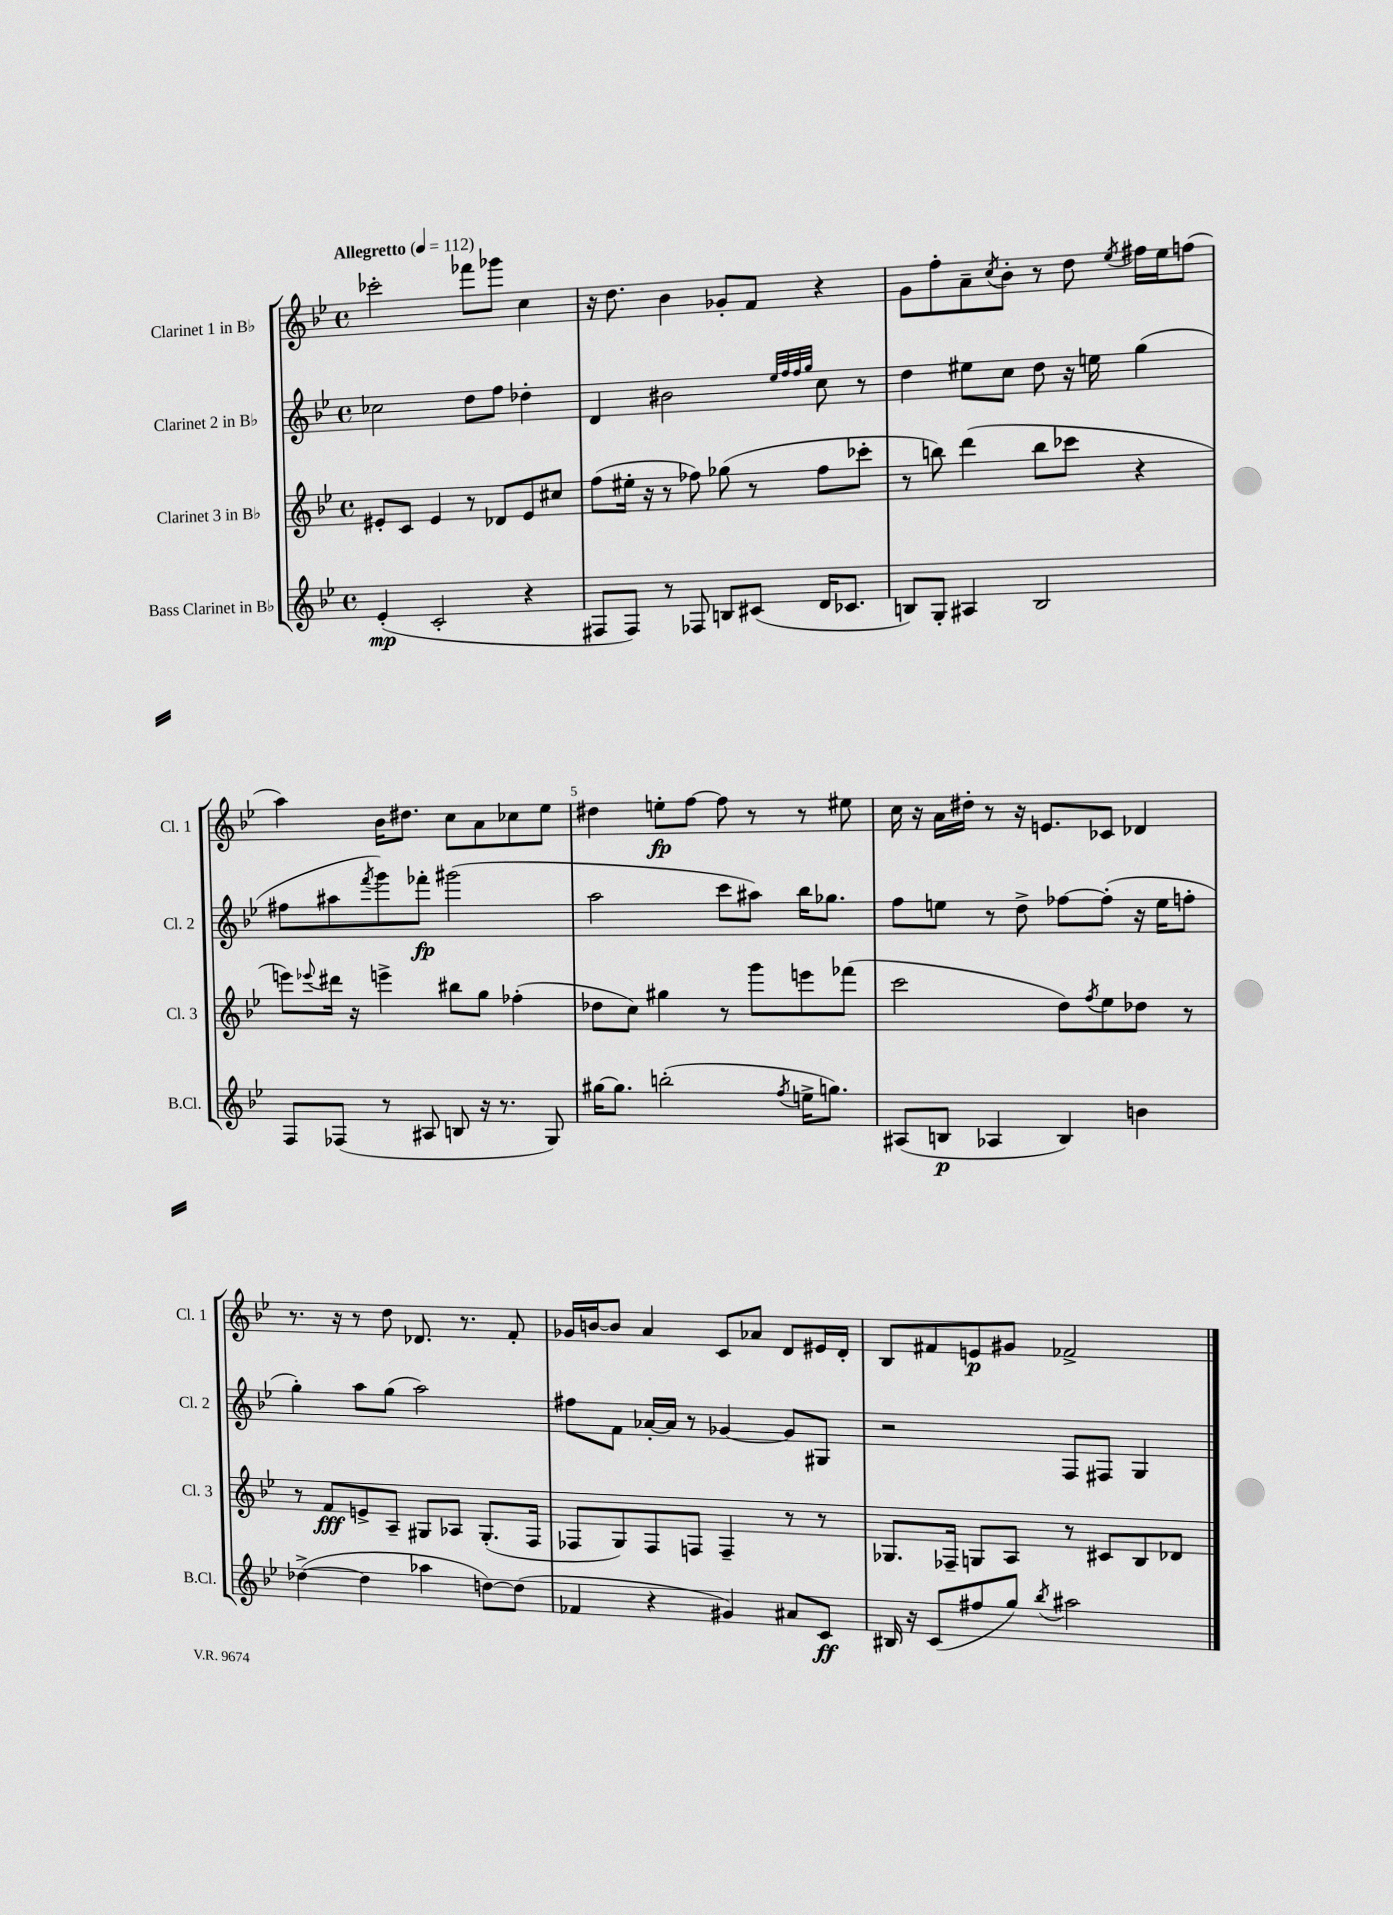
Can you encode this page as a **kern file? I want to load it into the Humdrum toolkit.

**kern	**kern	**kern	**kern
*staff4	*staff3	*staff2	*staff1
*clefG2	*clefG2	*clefG2	*clefG2
*k[b-e-]	*k[b-e-]	*k[b-e-]	*k[b-e-]
*M4/4	*M4/4	*M4/4	*M4/4
*met(c)	*met(c)	*met(c)	*met(c)
*MM112	*MM112	*MM112	*MM112
(4e-'	8e#'	2cc-	2ccc-'
.	8c	.	.
2c'	4e#	.	.
.	8r	8dd	8fff-
.	8d-	8ff	8ggg-
4r	8e#	4dd-'	4cc
.	8cc#	.	.
=	=	=	=
8F#	(8ff	4d	16r
.	.	.	8.dd
8F#)	16ee#'	.	.
.	16r	.	.
8r	8r	2b#	4b-
8F-	8ff-)	.	.
8B	(8gg-	.	8g-'
(8c#	8r	.	8f
.	.	32qqee-	.
.	.	32qqff	.
.	.	32qqff	.
.	.	32qqgg	.
16d	8ff-	8cc	4r
8.c-	.	.	.
.	8ccc-'	8r	.
=	=	=	=
8B)	8r	4dd	8g
8G'	8bb)	.	8ff'
4A#	(4ddd	8ee#	8a~
.	.	.	8qcc
.	.	8cc	8b-'
2B	8bb	8dd	8r
.	8ccc-	16r	8dd
.	.	16ee	.
.	.	.	8qee-
.	4r	(4gg	16ff#
.	.	.	16ee-
.	.	.	(8ff
=	=	=	=
8F	8eee)	8ff#	4aa)
.	8qqeee-	.	.
(8F-	16ddd#	8aa#	.
.	16r	.	.
.	.	8qfff	.
8r	4eee^	8ggg)	16b-
.	.	.	8.dd#
8A#	.	8fff-'	.
8B	8bb#	(2ggg#	8cc
16r	8gg	.	8a
8.r	.	.	.
.	(4ff-'	.	8cc-
8G)	.	.	8ee-
=	=	=	=
[16gg#	8dd-	2aa	4dd#
8.gg#]	.	.	.
.	8cc)	.	.
(2bb'	4gg#	.	8ee'
.	.	.	[8ff
.	8r	8ccc	8ff]
.	8ggg	8aa#)	8r
8qff	.	.	.
16ee^	8eee	16bb-	8r
8.gg)	.	8.gg-	.
.	(8fff-	.	8ee#
=	=	=	=
(8A#	2ccc	8ff	16cc
.	.	.	16r
8B	.	8ee	16a
.	.	.	16dd#'
4A-	.	8r	8r
.	.	8dd^	16r
.	.	.	8.e
4B)	8dd)	[8ff-	.
.	8qff	.	.
.	8ee-	(8ff-']	8c-
4b	8dd-	16r	4d-
.	.	16ee	.
.	8r	8ff'	.
=	=	=	=
([4dd-^	8r	4gg')	8.r
.	8f	.	.
.	.	.	16r
4dd-]	8e^	8aa	8r
.	8A~	(8gg	8dd
4aa-	8G#	2aa)	8.d-
.	8A-	.	.
.	.	.	8.r
[8dd)	(8.G#'	.	.
(8dd]	.	.	8f'
.	16F	.	.
=	=	=	=
4f-	8F-	8ff#	16g-
.	.	.	[16b
.	8G)	8f	8b]
4r	8F-	[16a-'	4a
.	.	16a-]	.
.	8F	8r	.
4g#)	4F~	[4g-	8c
.	.	.	8a-
8a#	8r	8g-]	8d
8c	8r	8G#	16e#
.	.	.	16d'
=	=	=	=
16B#	8.G-	2r	8B-
16r	.	.	.
(8c	.	.	8f#
.	16F-~	.	.
8ff#	8G	.	8e
8gg)	8A	.	8g#
8qbb-	.	.	.
2aa#	8r	8F	2f-^
.	8c#	8F#	.
.	8B-	4G	.
.	8d-	.	.
==	==	==	==
*-	*-	*-	*-
